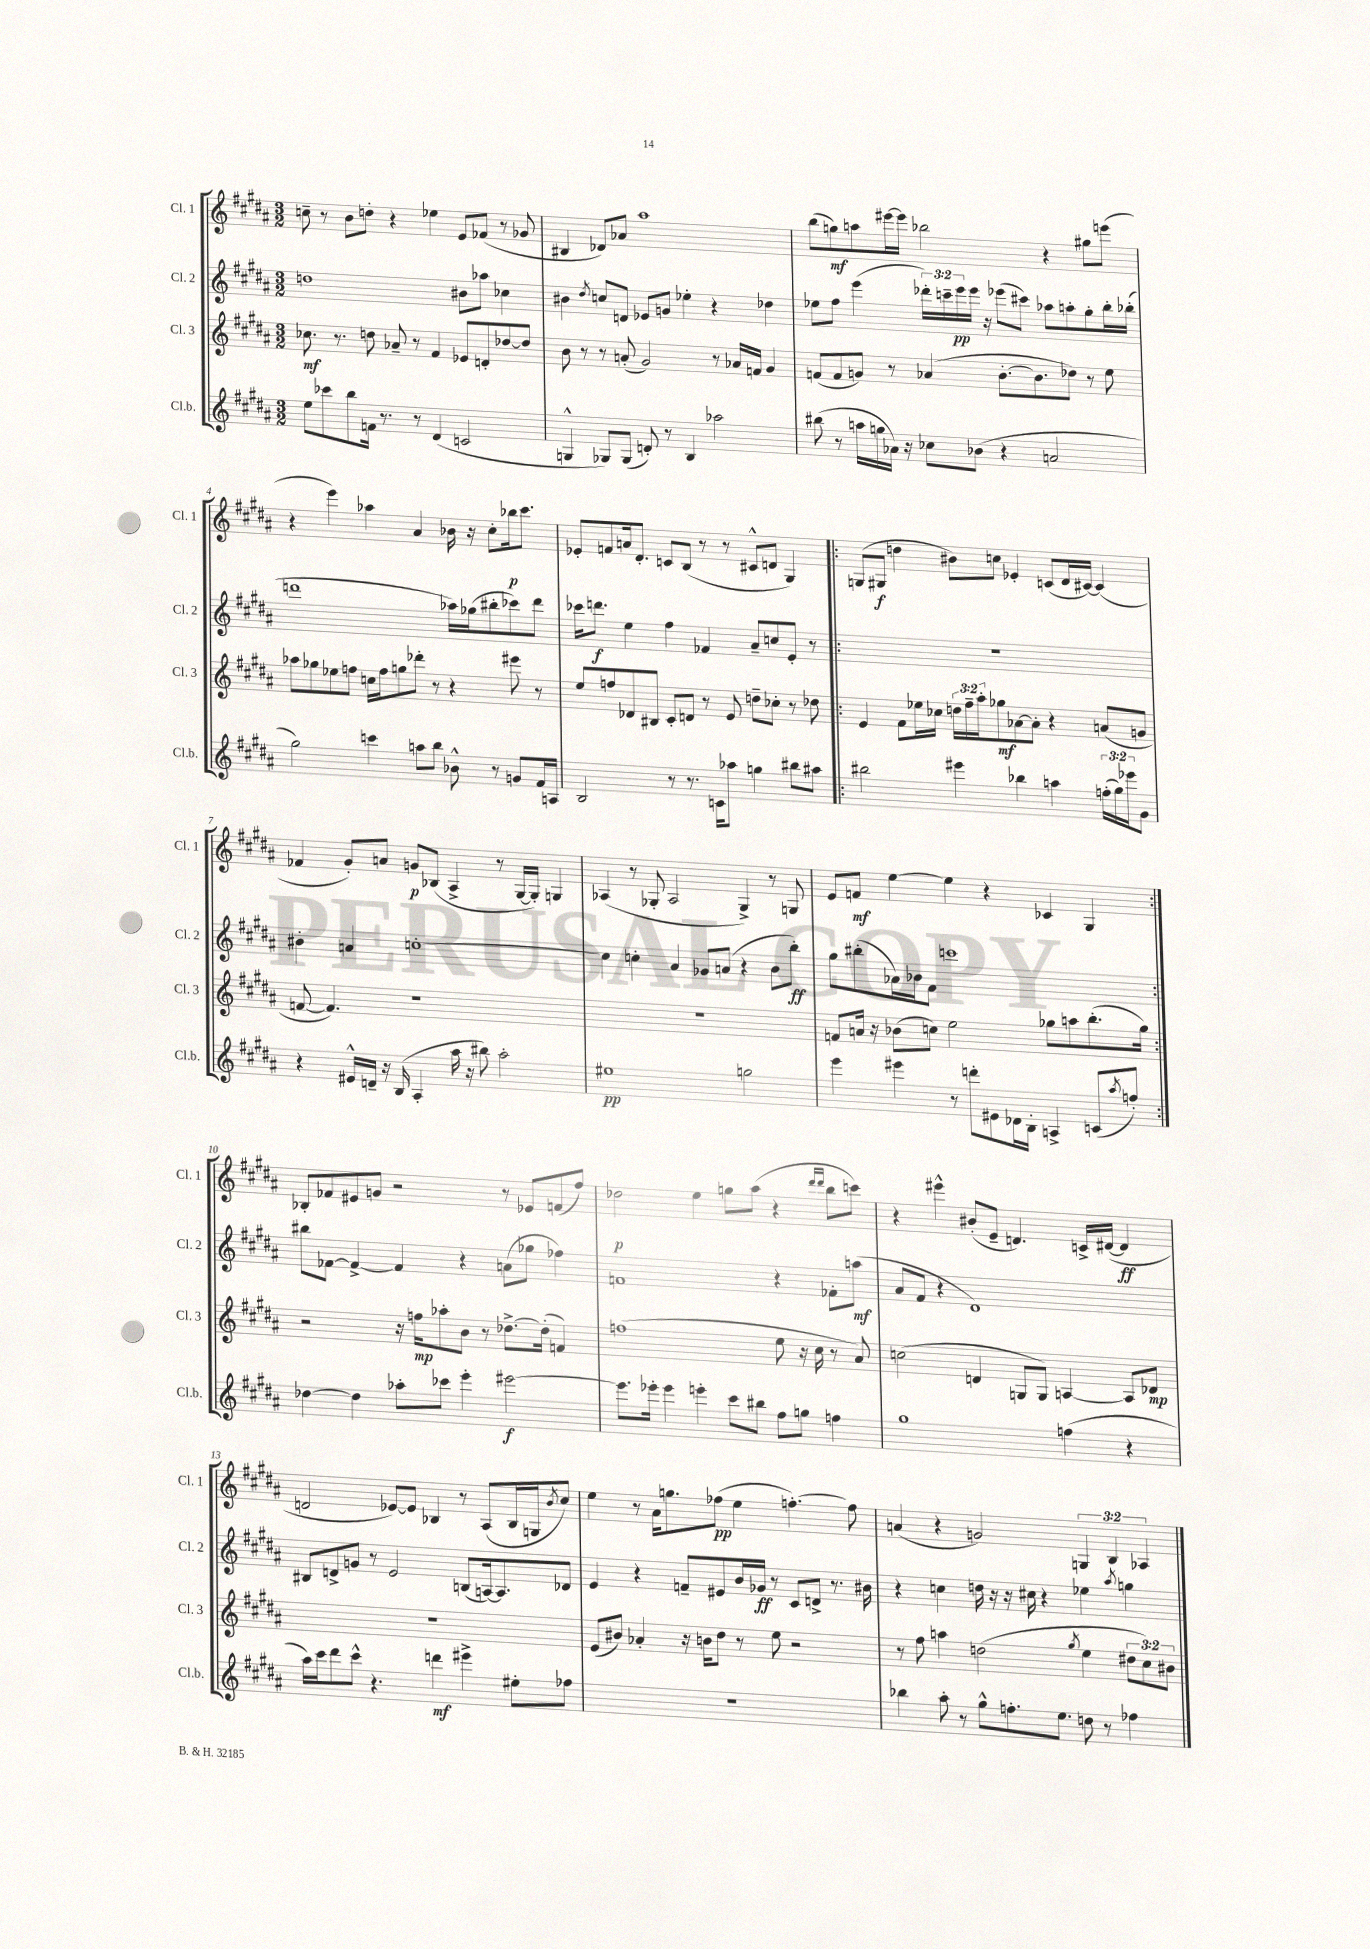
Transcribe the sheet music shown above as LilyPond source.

<<
\new StaffGroup <<
\new Staff = "s0" \with { instrumentName = "Cl. 1" shortInstrumentName = "Cl. 1" } {
    \clef treble \key b \major \numericTimeSignature \time 3/2 \override Staff.TupletNumber.text = #tuplet-number::calc-fraction-text
    c''8-- r8 b'8 d''8-. r4 ees''4 e'8 fes'8( r8 ges'8 |
    bis4 des'8) aes'8 ais''1 |
    b''8( g''8\mf) a''8 eis'''16~ eis'''16 bes''2 r4 gis''8 e'''8( |
    r4 e'''4) aes''4 ais'4 bes'16 r16 cis''8-. bes''16\p cis'''8. |
    ees'8-. f'8 a'16 dis'8.-. c'8 b8( r8 r8 cis'8-^ d'8 gis4) |
    \repeat volta 2 { g8( gis8\f d''4 bis'8) c''8 ees'4-. c'8( dis'16 cis'16~) cis'4( |
    fes'4 gis'8-.) a'8 g'8\p bes8( ais4-> r8 gis16~ gis16-.) g4 |
    aes4( r8 ges8-. aes2 ges4->) r8 g8 |
    e'8 f'8\mf e''4~ e''4 r4 ces'4 gis4 | }
    bes8-. fes'8 eis'8 g'8 r2 r8 ees'8 f'8( fis''8) |
    des''2\p e''4 g''8 ais''8( r4 \grace { dis'''16 dis'''16 } b''8 c'''8) |
    r4 eis'''4-^ bis'8-.( e'8-- d'4.) c'16-> dis'16~( dis'4\ff |
    d'2 ees'8~) ees'8 bes4 r8 ais8( bes16 g16 \acciaccatura { b'8 } cis''8) |
    e''4 r8 ais'16 g''8. fes''8\pp( e''4 f''4.~-.) f''8 |
    a'4( r4 g'2) \tuplet 3/2 { g4 b4 aes4 } \bar "|." |
}
\new Staff = "s1" \with { instrumentName = "Cl. 2" shortInstrumentName = "Cl. 2" } {
    \clef treble \key b \major \numericTimeSignature \time 3/2 \override Staff.TupletNumber.text = #tuplet-number::calc-fraction-text
    d''1 bis'8 aes''8 ces''4 |
    bis'4 \acciaccatura { dis''8 } c''8 d'8 ees'8 g'8 ees''4-. r4 des''4 |
    ees''8 fis''8 e'''4( \tuplet 3/2 { des'''16-.) c'''16-- e'''16\pp } e'''16 r16 ees'''8( cis'''8) aes''8 a''8-. gis''8-. b''16-. bes''16-.( |
    d'''1 aes''16) ges''16( bis''8-. ces'''8) d'''8 |
    ces'''16 d'''8.\f e''4 fis''4 fes'4 ais'8-- c''8 e'8-. r8 |
    \repeat volta 2 { R1. |
    bis'4-. a'4 c''1~-. |
    c''4 c''4-. ais'4 ges'8 a'8( r4 b'8 b''8-.\ff) |
    gis''8 bis''8-.( aes'16) bes'16 fis'8 c'''1 | }
    bis''8 fes'8~ fes'4~-> fes'4 r4 a'8( ges''8 fes''4) |
    f'1 r4 fes'8-. a''8\mf( |
    ais'8 fis'8 r4 dis'1) |
    bis8 d'8-> g'8 r8 e'2 b8( a16~) a8. des'8 |
    e'4 r4 f'8-- eis'8 b'16 ges'16\ff r8 cis'8 d'8-> r8. bis'16 |
    r4 c''4 d''16 r16 r16 cis''16 r4 ees''4 \acciaccatura { ais''8 } g''4 \bar "|." |
}
\new Staff = "s2" \with { instrumentName = "Cl. 3" shortInstrumentName = "Cl. 3" } {
    \clef treble \key b \major \numericTimeSignature \time 3/2 \override Staff.TupletNumber.text = #tuplet-number::calc-fraction-text
    ces''8.\mf r8. d''8 aes'8-- r8 fis'4 ees'8 d'8-. des''8~ des''8 |
    b'8 r8 r8 a'8-.( gis'2) r8 aes'16 f'16 gis'4 |
    f'8( f'8 g'8) r8 aes'4( b'8.~-. b'8. des''8) r8 e''8 |
    aes''8 ges''8 ees''8 f''8 c''16 f''16 g''8 des'''8-. r8 r4 eis'''8 r8 |
    e''8 f''8 des'8 bis8 cis'8-. d'8 r8 e'8 d''8-- ces''8-. r8 des''8 |
    \repeat volta 2 { e'4 fis'8 ees''16 ces''16 \tuplet 3/2 { d''16 fis''16-- ais''16-. } ges''8\mf aes'8~ aes'8-. r4 a'8( g'8 |
    f'8~ f'4.) r1 |
    R1. |
    f'8 a'16 r16 bes'8( c''8) e''2 ges''8 a''8 b''8.-.( ges''16) | }
    r2 r16 f''16\mp aes''8-. b'8 r8 des''8.~-> des''16-.( f'4) |
    f''1( e''8 r16 cis''16 r8 ais'8) |
    c''2( d'4 g8 g8) a4~ a8 des'8\mp |
    R1. |
    e'8( bis'8) aes'4-. r16 b'16 dis''8 r8 e''8 r2 |
    r8 fis''8 a''4 d''2( \acciaccatura { gis''8 } e''4 \tuplet 3/2 { dis''8 cis''8) bis'8 } \bar "|." |
}
\new Staff = "s3" \with { instrumentName = "Cl.b." shortInstrumentName = "Cl.b." } {
    \clef treble \key b \major \numericTimeSignature \time 3/2 \override Staff.TupletNumber.text = #tuplet-number::calc-fraction-text
    e''8 ces'''8 b''8 f'16 r8. r8 dis'4( c'2 |
    g4-^ ges8) ges8( d'8-.) r8 b4 aes''2 |
    bis''8( r8 a''16 g''16 aes'16) r16 ces''8 bes'8( r4 a'2 |
    gis''2) c'''4 a''8 b''8 bes'8-^ r8 g'8 fis'16 a16 |
    b2 r8 r8. c'16 aes''8 g''4 bis''8 ais''8 |
    \repeat volta 2 { bis''2 eis'''4 bes''4 a''4 \tuplet 3/2 { f''16-.( gis''16) ees'''16 } gis'8 |
    r4 eis'16-^ d'16-- r16 b16( ais4-. ais''16 r16 bis''8) ais''2-. |
    eis''1\pp g''2 |
    e'''4 eis'''4 r8 d'''8-. eis'8 des'16 b16-. a4-> c'8( \acciaccatura { ais''8 } f''8-.) | }
    des''4~ des''4 aes''8-. ces'''8 e'''4-. eis'''2~\f |
    eis'''8. ees'''16-. ees'''4 e'''4-. cis'''8 bis''8 fis''8 g''8 f''4 |
    gis''1 f''4( r4 |
    ais''16) cis'''16 dis'''8 cis'''8-^ r4. d'''4\mf eis'''4-> eis''8-. fes''8 |
    R1. |
    bes''4 ais''8-. r8 gis''8-^ f''8.-. e''8. d''8 r8 fes''4 \bar "|." |
}
>>
>>
